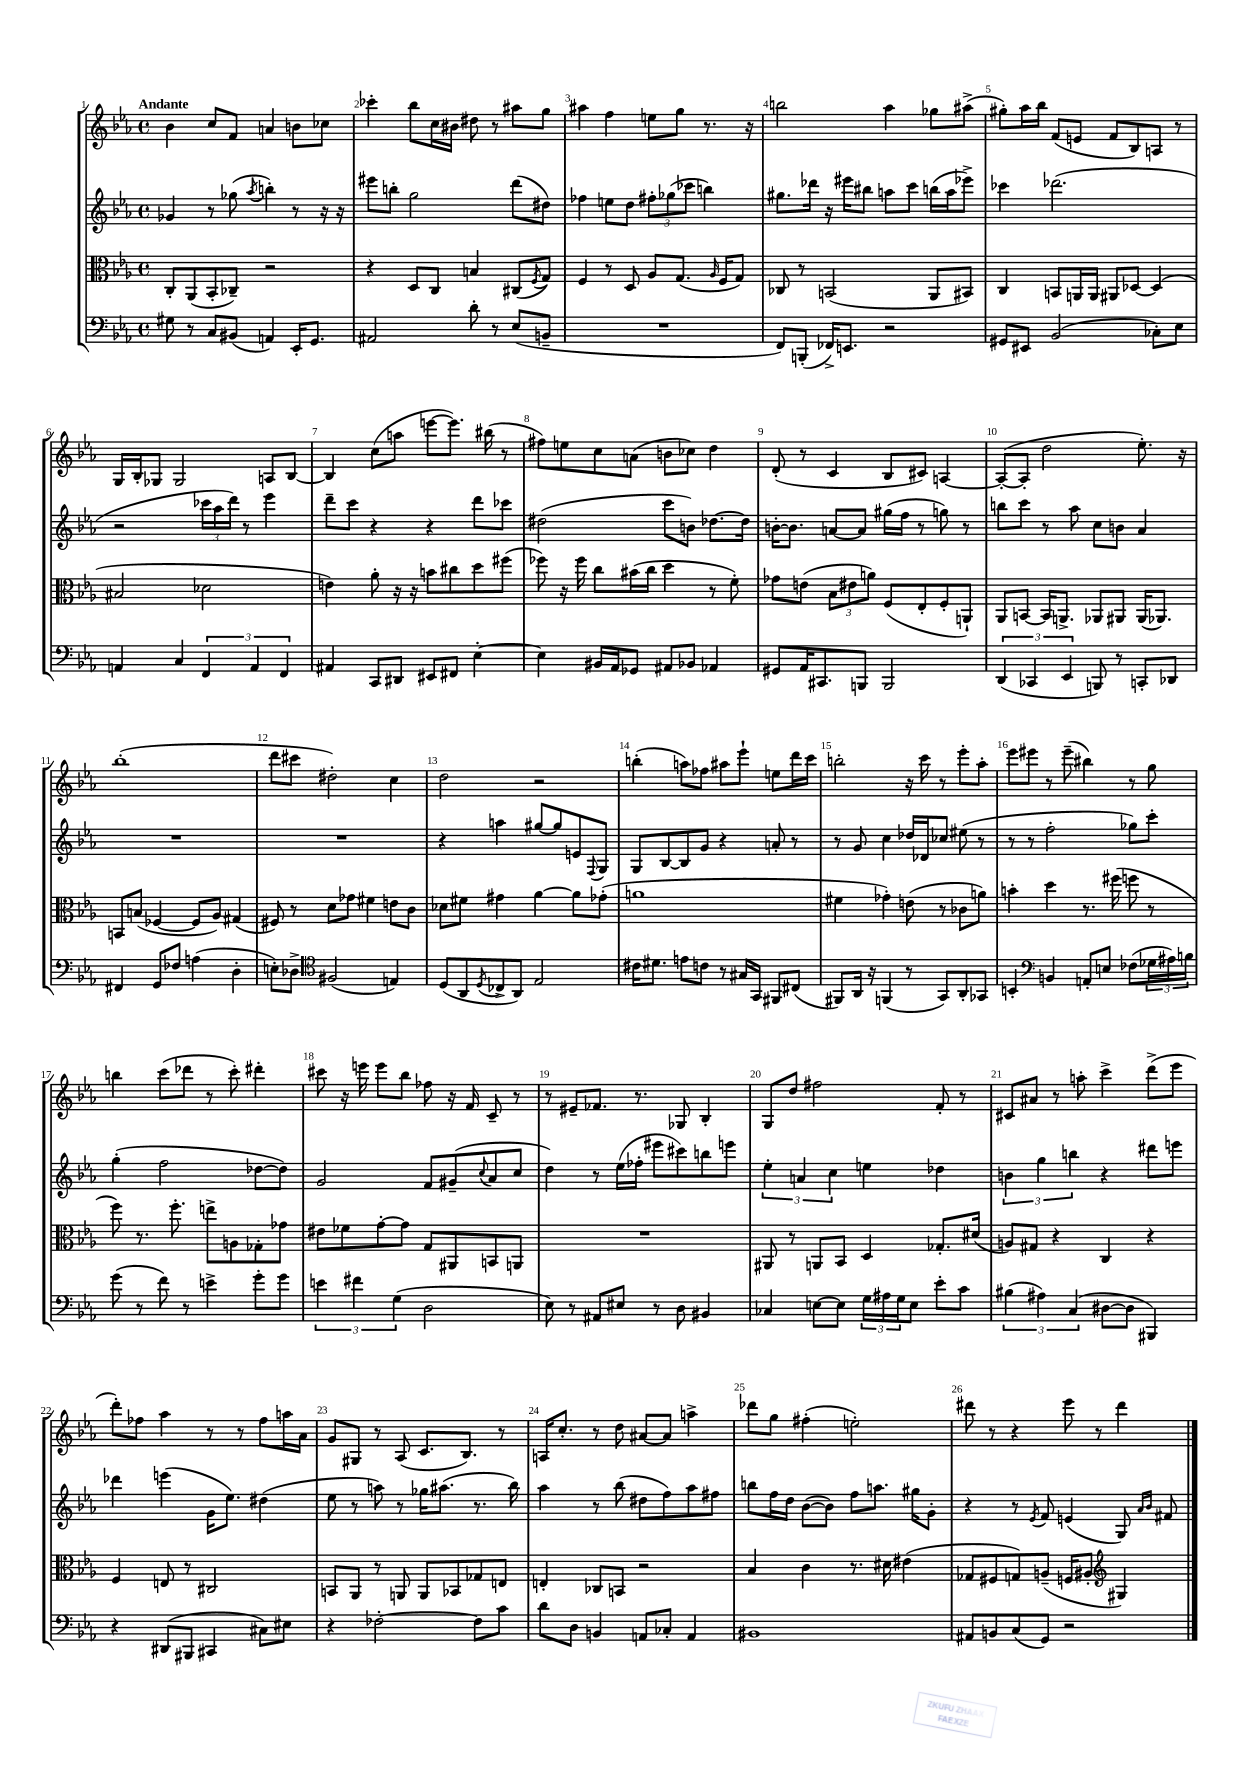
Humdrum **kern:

**kern	**kern	**kern	**kern
*part4	*part3	*part2	*part1
*staff4	*staff3	*staff2	*staff1
*clefF4	*clefC3	*clefG2	*clefG2
*k[b-e-a-]	*k[b-e-a-]	*k[b-e-a-]	*k[b-e-a-]
*M4/4	*M4/4	*M4/4	*M4/4
*met(c)	*met(c)	*met(c)	*met(c)
=1	=1	=1	=1
!	!	!	!LO:TX:a:B:t=Andante
8G#X\	8C'/L	4g-X/	4b-\
8r	(8AA-/	.	.
8C/L	8BB-'/	8r	8cc/L
(8BB#X/J	8C-X~/J)	(8gg-X\	8f/J
.	.	8qaa-/	.
4AAn/)	2r	4bbn'\)	4an/
16EE-'/KL	.	8r	8bn\L
8.GG/J	.	.	.
.	.	16r	8cc-X\J
.	.	16r	.
=2	=2	=2	=2
2AA#X/	4r	8eee#X\L	4ccc-X'\
.	.	8bbn'\J	.
.	8D/L	2gg\	8bb-\L
.	8C/J	.	16cc\L
.	.	.	16b#X\JJ
8d'\	4Bn/	.	8dd#X\
8r	.	.	8r
(8E-/L	(8C#X/L	(8ddd\L	8aa#X\L
.	8qF/	.	.
8BBn~/J	8G/J)	8dd#X\J)	8gg\J
=3	=3	=3	=3
1r	4F/	4ff-X\	4aa#X\
.	8r	8een\L	4ff\
.	8D/	8dd\J	.
.	8A-/L	12ff#X'\L	8een\L
.	.	(12gg-X\	.
.	(8.G/J	.	8gg\J
.	.	12ccc-X\J	.
.	.	4bbn\)	8.r
.	16qqA-/	.	.
.	16F/KL	.	.
.	8G/J)	.	.
.	.	.	16r
=4	=4	=4	=4
8FF/L)	8C-X/	8.gg#X\L	2bbn\
(8BBBn'/J	8r	.	.
.	.	16ddd-X\Jk	.
16FF-X^/KL)	(2BBn/	16r	.
8.EEn/J	.	16eee#X\KL	.
.	.	8bb#X\J	.
2r	.	8aan\L	4aa-\
.	.	8ccc\J	.
.	8AA-/L	(16bbn\LL	8gg-X\L
.	.	16aa\J	.
.	8BB#X/J)	8eee-X^\J)	(8aa#X^\J
=5	=5	=5	=5
8GG#X/L	4C/	4ccc-X\	8gg#X'\L)
8EE#X/J	.	.	16aa-\L
.	.	.	16bb-\JJ
(2BB-/	8BBn/L	(2.ddd-X\	(8f/L
.	16AAn/L	.	8en/J
.	16AA/JJ	.	.
.	8AA#X/L	.	8f/L
.	[8D-X/J	.	8B-/)
8C-X'\L)	(4D-/]	.	8An/J
8E-\J	.	.	8r
!!LO:LB:g=z
=6	=6	=6	=6
4AAn/	2B#X/	2r	16G/LL
.	.	.	16B-'/J
.	.	.	8G-X/J
4C/	.	.	2G-/
6FF/	2d-X\	24ccc-X\LL	.
.	.	24aa-\	.
.	.	24ddd\JJ)	.
.	.	8r	.
6AA/	.	.	.
.	.	4eee-\	8An/L
6FF/	.	.	.
.	.	.	[8B-/J
=7	=7	=7	=7
4AA#X/	4en\)	8ddd~\L	4B-/]
.	.	8ccc\J	.
8CC/L	8a-'\	4r	(8cc\L
8DD#X/J	16r	.	8aan\J
.	16r	.	.
8EE#X/L	8bn\L	4r	[8eeen\L
8FF#X/J	8cc#X\	.	8.eee\J])
[4E-'\	8dd\	8ddd\L	.
.	.	.	(16bb#X\
.	(8ff#X\J	8ccc-X\J	8r
=8	=8	=8	=8
4E-\]	8ff-X\)	(2dd#X\	8ff#X\L)
.	16r	.	8een\
.	16ff-\	.	.
16BB#X/LL	8cc\L	.	8cc\
16AA-/J	.	.	.
8GG-X/J	(16b#X\L	.	(8an\J
.	16cc\JJ	.	.
8AA#X/L	4dd\	8ccc\L	8bn\L
8BB-X/J	.	8bn\J)	8cc-X\J)
4AA-X/	8r	[8.dd-X\L	4dd\
.	8f'\)	.	.
.	.	16dd-\Jk]	.
=9	=9	=9	=9
8GG#X/L	8g-X\L	[16bn'\KL	(8d'/
.	.	8.b\J]	.
16AA-/K	(8en\J	.	8r
8.CC#X/	.	.	.
.	12B-\L	[8an/L	4c/
.	12e#X\	.	.
8BBBn/J	.	8a/J]	.
.	12an\J)	.	.
2BBB/	(8F/L	(16gg#X\LL	8B-/L
.	.	16ff\JJ	.
.	8E-'/	8r	8c#X/J)
.	8F'/	8ggn\)	[4An/
.	8AAn`/J)	8r	.
=10	=10	=10	=10
(6DD/	8AA-/L	8bbn\L	(8A'/L_
.	[8BBn/J	8ccc\J	8A'/J]
6CC-X/	.	.	.
.	16BB/KL]	8r	2dd\
.	8.AAn^/J	.	.
6EE-/	.	.	.
.	.	8aa-\	.
8BBBn/)	8AA-X/L	8cc\L	.
8r	8AA#X/J	8bn\J	.
8CCn'/L	(16AA#/KL	4a-/	8.ee-'\)
.	8.AA-X/J)	.	.
8DD-X/J	.	.	.
.	.	.	16r
!!LO:LB:g=z
=11	=11	=11	=11
4FF#X/	8BBn/L	1r	(1bb-'
.	(8Bn/J	.	.
8GG/L	[4F-X/	.	.
8F-X/J	.	.	.
(4An\	8F-/L]	.	.
.	8A-/J)	.	.
4D'\	(4G#X/	.	.
=12	=12	=12	=12
8En'\L)	8F#X/)	1r	8ddd\L
8D-X^\J	8r	.	8ccc#X\J
*clefC4	*	*	*
(2F#X/	8d\L	.	2dd#X'\)
.	8g-X\J	.	.
.	4f#X\	.	.
4En/)	8en\L	.	4cc\
.	8c\J	.	.
=13	=13	=13	=13
(8D/L	8d-X\L	4r	2dd\
8AA-/	8f#X\J	.	.
8qD/	.	.	.
8C-X^/	4g#X\	4aan\	.
8AA-/J)	.	.	.
2E-/	[4a-\	[8gg#X/L	2r
.	.	8gg#/]	.
.	8a-\L]	8en/	.
.	.	8qqF/	.
.	(8g-X'\J	8G/J	.
=14	=14	=14	=14
16c#X\KL	1an	8G/L	(4bbn'\
8.d#X\J	.	.	.
.	.	[8B-/	.
8en\L	.	8B-/]	8aan\L)
8cn\J	.	8g/J	8ff-X\J
8r	.	4r	8aa#X\L
16G#X/LL	.	.	8eee-`\J
16GG/JJ	.	.	.
8FF#X/L	.	8an'/	8een\L
(8C#X/J	.	8r	16ddd\L
.	.	.	16ccc\JJ
=15	=15	=15	=15
8FF#X/L)	4f#X\	8r	2bbn'\
16AA-/Jk	.	8g/	.
16r	.	.	.
(4FFn/	4g-X'\)	4cc\	.
8r	(8en\	16dd-X/LL	16r
.	.	16d-X/J	16ccc\
8GG/L)	8r	8cc-X/J	8r
8AA-'/	8c-X\L	(8ee#X\	8eee-'\L
8GG-X/J	8an\J)	8r	8aa-'\J
=16	=16	=16	=16
4BBn'/	4bn'\	8r	8eee-\L
.	.	8r	8eee#X\J
*clefF4	*	*	*
4BBn/	4dd\	2ff'\	8r
.	.	.	(8eee#~\
8AAn'/L	8.r	.	4bb#X\)
8En/J	.	.	.
.	(16ff#X\	.	.
(8F-X\L	8ffn\	8gg-X\L)	8r
24G-X\L	8r	8ccc'\J	8gg\
24A#X\)	.	.	.
24Bn\JJ	.	.	.
!!LO:LB:g=z
=17	=17	=17	=17
(8g\	8ff\)	(4gg'\	4bbn\
8r	8.r	.	.
8f\)	.	2ff\	(8ccc\L
.	8.ff'\	.	.
8r	.	.	8ddd-X\J
4en^\	8een^\L	.	8r
.	8An\	.	8ccc'\)
8g'\L	8G-X'\	[8dd-X\L	4ddd#X'\
8g\J	8g-X\J	8dd-\J])	.
=18	=18	=18	=18
6en\	8e#X\L	2g/	8ccc#X\
.	8f-X\	.	16r
6f#X\	.	.	.
.	.	.	16eeen\
.	[8g'\	.	8eee\L
(6G\	.	.	.
.	8g\J]	.	8bb-\J
2D\	8G/L	8f/L	8ff-X\
.	8AA#X/	(8g#X~/	16r
.	.	.	16f/
.	.	8qqcc/	.
.	8BBn/	8a-/	8c~/
.	8AAn/J	8cc/J	8r
=19	=19	=19	=19
8E-\)	1r	4dd\)	8r
8r	.	.	8e#X~/L
8AA#X/L	.	8r	8.f-X/J
8E#X/J	.	(16ee-\LL	.
.	.	16ff-X'\JJ	8.r
8r	.	8eee#X\L	.
8D\	.	8ccc#X\)	8G-X/
4BB#X/	.	8bbn\	4B-'/
.	.	8eeen\J	.
=20	=20	=20	=20
4C-X/	8AA#X/	6ee-'\	8G/L
.	8r	.	8dd/J
.	.	6an/	.
[8En\L	8AAn/L	.	2ff#X\
.	.	6cc\	.
8E\J]	8BB-/J	.	.
24G\LL	4D/	4een\	.
24A#X\	.	.	.
24G\J	.	.	.
8E\J	.	.	.
8e-'\L	8.G-X'/L	4dd-X\	8f'/
8c\J	.	.	8r
.	(16d#X/Jk	.	.
=21	=21	=21	=21
(6B#X\	8An/L)	6bn\	8c#X/L
.	8G#X/J	.	8a#X/J
6A#X\)	.	6gg\	.
.	4r	.	8r
(6C/	.	6bbn\	.
.	.	.	8aan'\
[8D#X\L	4C/	4r	4ccc^\
8D#\J]	.	.	.
4BBB#X/)	4r	8ddd#X\L	(8ddd^\L
.	.	8eeen\J	8eee-\J
!!LO:LB:g=z
=22	=22	=22	=22
4r	4F/	4ddd-X\	8ddd'\L)
.	.	.	8ff-X\J
(8DD#X/L	8En/	(4eeen\	4aa-\
8BBB#X/J	8r	.	.
4CC#X/	2C#X/	16g\KL	8r
.	.	8.ee-\J)	.
.	.	.	8r
8C#X\L)	.	(4dd#X\	8ff-\L
8E#X\J	.	.	16aan\L
.	.	.	16a-\JJ
=23	=23	=23	=23
4r	8BBn/L	8ee-\	8g/L
.	8AA-/J	8r	8G#X/J
[2F-X'\	8r	8aan\)	8r
.	8AAn/	8r	(8A-/
.	8AA/L	16gg-X\KL	8.c/L
.	.	(8.aa#X\J	.
.	8BB-X/	.	.
.	.	.	8.B-/J)
8F-\L]	8G-X/	8.r	.
8c\J	8En/J	.	8r
.	.	16bb-\)	.
=24	=24	=24	=24
8d\L	4En'/	4aa-\	16An/KL
.	.	.	8.cc'/J
8D\J	.	.	.
4BBn/	8C-X/L	8r	8r
.	8BBn/J	(8bb-\	8dd\
8AAn/L	2r	8dd#X\L	[8a#X/L
8C-X'/J	.	8ff\)	8a#/J]
4AA/	.	8aa-\	4aan^\
.	.	8ff#X\J	.
=25	=25	=25	=25
1BB#X	4B-/	8bbn\L	8ddd-X\L
.	.	16ff\L	8gg\J
.	.	16dd\JJ	.
.	4c\	([8b-\L	(4ff#X'\
.	.	8b-\J])	.
.	8.r	8ff\L	2een'\)
.	.	8.aan\J	.
.	16d#X\	.	.
.	(4e#X\	.	.
.	.	16gg#X\KL	.
.	.	8g'\J	.
=26	=26	=26	=26
8AA#X/L	8G-X/L	4r	8ddd#X\
8BBn/	8F#X/	.	8r
(8C/	8Gn/)	8r	4r
.	.	8qe-/	.
8GG/J)	(8An~/J	8f/	.
2r	16Fn/KL	(4en/	8eee-\
.	8.A#X'/J	.	.
.	.	.	8r
*	*clefG2	*	*
.	4G#X/)	8G/)	4ddd#\
.	.	16qqa-/LL	.
.	.	16qqb-/JJ	.
.	.	8f#X/	.
==	==	==	==
*-	*-	*-	*-
